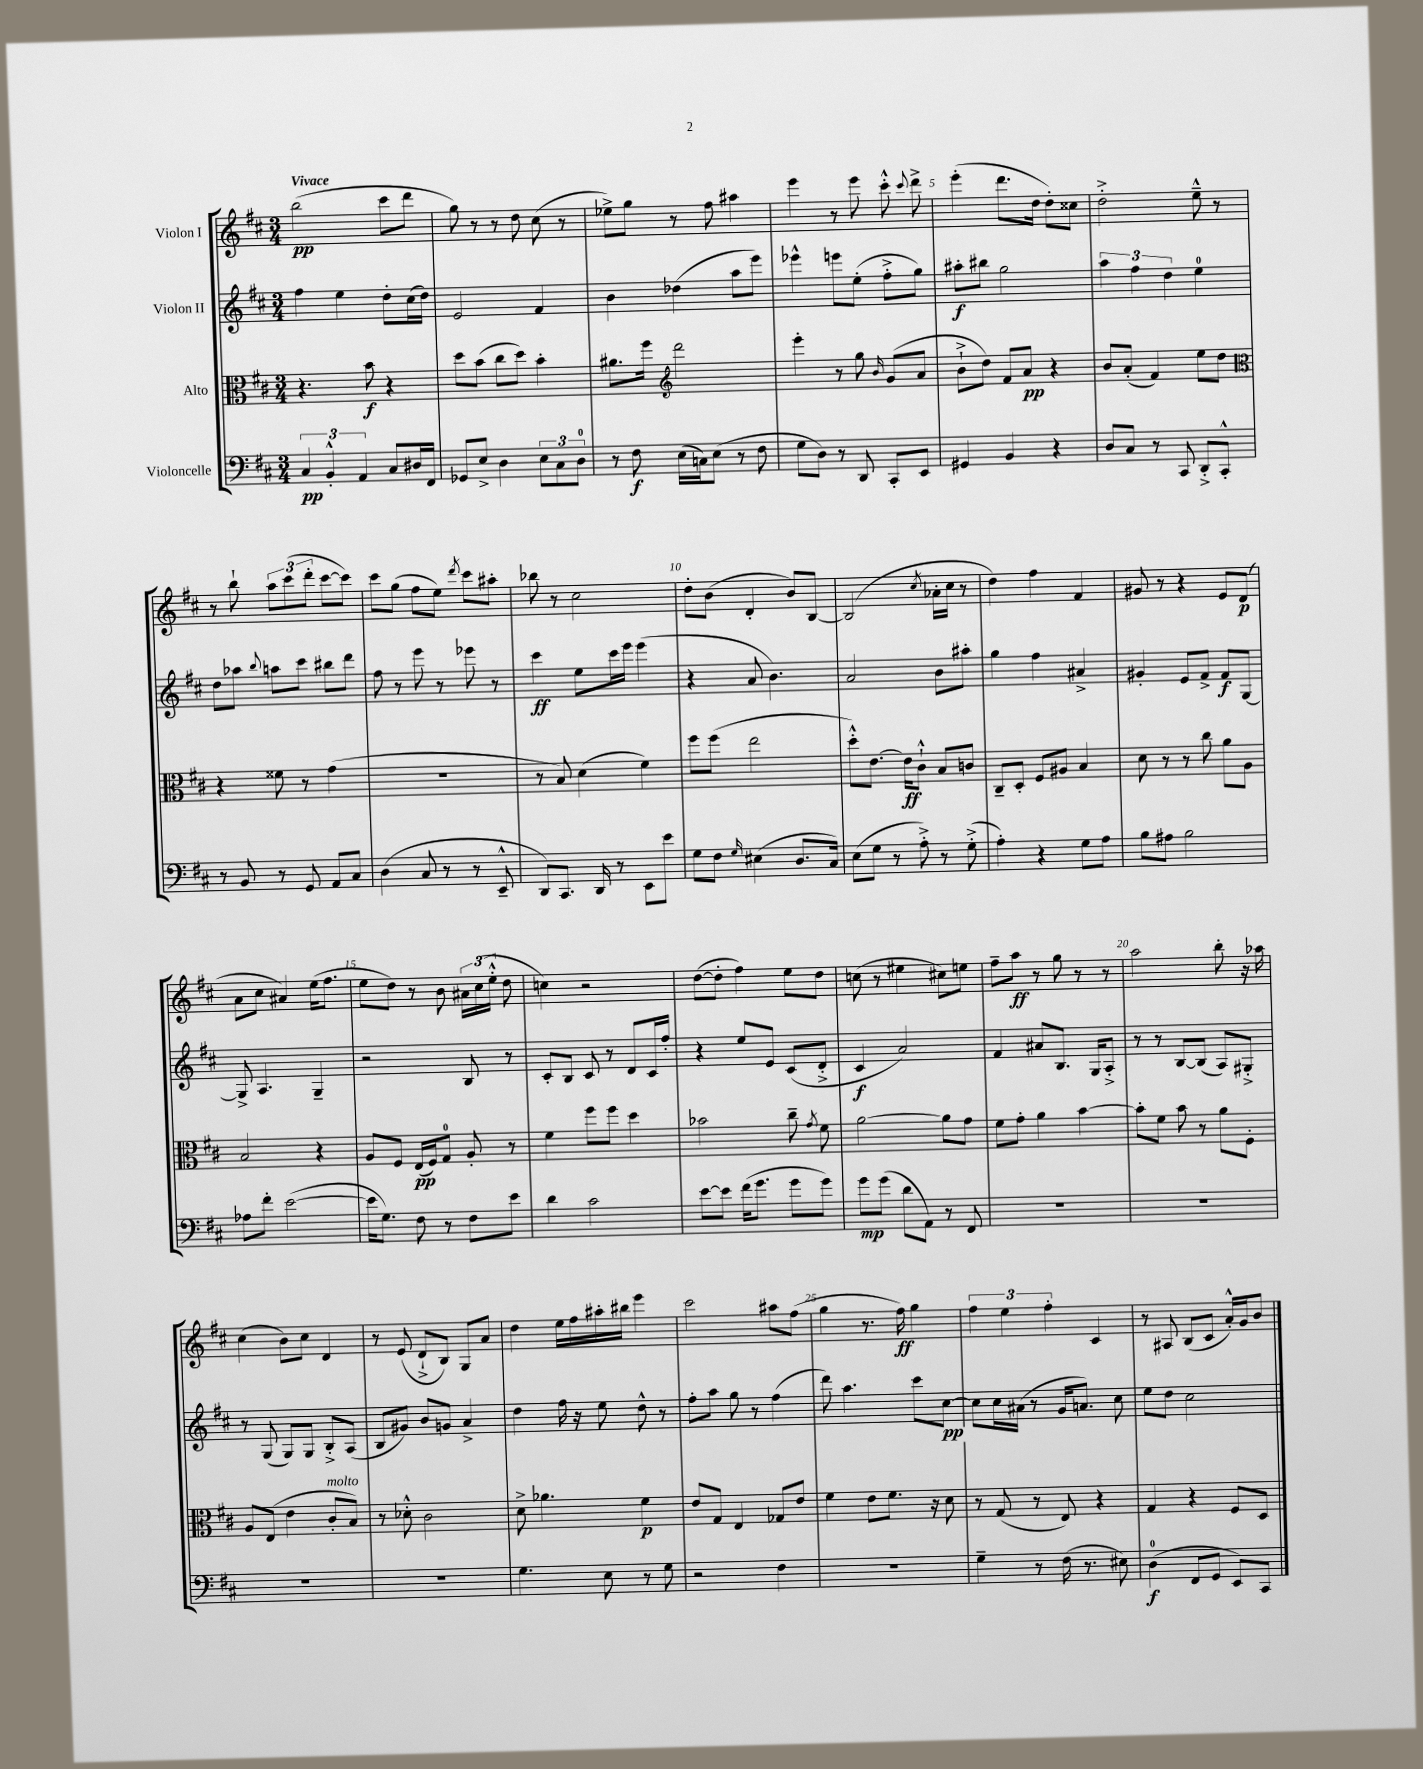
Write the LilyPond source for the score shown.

<<
\new StaffGroup <<
\new Staff = "s0" \with { instrumentName = "Violon I" } {
    \clef treble \key d \major \numericTimeSignature \time 3/4 \tempo "Vivace"
    \autoBeamOff b''2\pp( cis'''8[ d'''8] |
    g''8) r8 r8 d''8 cis''8( r8 |
    ees''8[->) g''8] r8 fis''8 ais''4 |
    e'''4 r8 e'''8 cis'''8-.-^ \appoggiatura { cis'''8 } d'''8-> |
    e'''4-.( d'''8.[ d''16] d''8[-.) cisis''8] |
    d''2-.-> e''8---^ r8 |
    r8 b''8-! \tuplet 3/2 { a''8[ cis'''8( d'''8]-. } cis'''8[~ cis'''8]) |
    cis'''8[ g''8]( fis''8[ e''8]) \acciaccatura { d'''8 } cis'''8[ ais''8]-. |
    bes''8 r8 cis''2 |
    d''8[-. b'8]( d'4-. b'8[) b8]~ |
    b2( \acciaccatura { cis''8 } aes'16[-. cis''16] r8 |
    d''4) fis''4 fis'4 |
    gis'8 r8 r4 e'8[ d'8]\p( |
    a'8[ cis''8] ais'4) e''16[( fis''8.] |
    e''8[ d''8]) r8 b'8 \tuplet 3/2 { ais'16[ cis''16( e''16]-.-^ } d''8 |
    c''4) r2 |
    d''8[~( d''8]-. fis''4) e''8[ d''8] |
    c''8( r8 eis''4 cis''8[) e''8] |
    fis''8[-- a''8]\ff r8 g''8 r8 r8 |
    a''2 b''8-. r16 aes''16 |
    cis''4( b'8[) cis''8] d'4 |
    r8 e'8( d'8[-!-> b8]) g8[ a'8] |
    d''4 e''16[ fis''16 ais''16-. bis''16] e'''4 |
    cis'''2 ais''8[ fis''8]( |
    g''4 r8. fis''16\ff) g''4 |
    \tuplet 3/2 { fis''4 e''4 fis''4-. } cis'4 |
    r8 ais8 b8[( cis'8] a'16[-.-^) g'16 b'8] \bar "|." |
}
\new Staff = "s1" \with { instrumentName = "Violon II" } {
    \clef treble \key d \major \numericTimeSignature \time 3/4
    \autoBeamOff fis''4 e''4 d''8[-. cis''16( d''16]) |
    e'2 fis'4 |
    b'4 des''4( a''8[ e'''8]) |
    ees'''4-^ e'''8[ e''8]-.( fis''8[-.-> g''8]) |
    ais''8[-.\f bis''8] g''2 |
    \tuplet 3/2 { a''4 fis''4 d''4 } e''4-0 |
    d''8[ aes''8] \appoggiatura { b''8 } a''8[ cis'''8] bis''8[ d'''8] |
    fis''8 r8 e'''8 r8 ees'''8 r8 |
    cis'''4\ff e''8[ cis'''16 e'''16] e'''4( |
    r4 a'8 b'4.) |
    a'2 b'8[ ais''8]-. |
    g''4 fis''4 ais'4-> |
    gis'4-. e'8[ fis'8]-> fis'8[\f g8]~ |
    g8-> a4. g4-- |
    r2 b8 r8 |
    cis'8[-. b8] cis'8 r8 d'8[ cis'16 fis''16]-. |
    r4 e''8[ e'8] cis'8[( d'8]-.-> |
    cis'4\f a'2) |
    fis'4 ais'8[ b8.] g16[ a8]-.-> |
    r8 r8 b8[~ b8]( a8[) gis8]-.-> |
    r8 g8( g8[) g8] b8[-.-> a8]( |
    b8[ gis'8]) b'8[ g'8] a'4-> |
    d''4 fis''16 r16 e''8 d''8-^ r8 |
    fis''8[-. a''8] g''8 r8 fis''4( |
    d'''8) a''4. cis'''8[ cis''8]~\pp |
    cis''8[ cis''16 ais'16]( r8 g'16[ a'8.]) cis''8 |
    e''8[ d''8] cis''2 \bar "|." |
}
\new Staff = "s2" \with { instrumentName = "Alto" } {
    \clef alto \key d \major \numericTimeSignature \time 3/4
    \autoBeamOff r4. b'8\f r4 |
    d''8[ b'8]( cis''8[ d''8]) b'4-. |
    ais'8.[ fis''16] \clef treble d'''2 |
    e'''4-. r8 g''8 \grace { b'16 } g'8[( a'8] |
    b'8[-!-> d''8]) fis'8[ a'8]\pp r4 |
    b'8[ a'8]-.( fis'4) e''8[ d''8] |
    \clef alto r4 fisis'8 r8 g'4( |
    R2. |
    r8 b8) d'4( fis'4) |
    fis''8[ fis''8]( e''2 |
    d''8[-.-^) e'8.]~ e'16[\ff cis'8]-!-^ b8[ c'8] |
    cis8[-- d8]-. fis8[ ais8] b4 |
    d'8 r8 r8 cis''8 a'8[ a8] |
    b2 r4 |
    a8[ fis8] e16[\pp( fis16) g8]-0 a8-. r8 |
    fis'4 fis''8[ fis''8] d''4 |
    bes'2 cis''8-- \acciaccatura { g'8 } fis'8 |
    a'2~ a'8[ g'8] |
    fis'8[ g'8]-. a'4 b'4~ |
    b'8[-. fis'8] b'8 r8 a'8[ fis8]-. |
    a8[ e8]( e'4 cis'8[-.^\markup { \italic "molto" } b8]) |
    r8 des'8-.-^ cis'2 |
    d'8-> aes'4. fis'4\p |
    e'8[ g8] e4 ges8[ e'8] |
    fis'4 e'8[ fis'8.] r16 d'8 |
    r8 g8( r8 e8) r4 |
    g4 r4 fis8[ d8] \bar "|." |
}
\new Staff = "s3" \with { instrumentName = "Violoncelle" } {
    \clef bass \key d \major \numericTimeSignature \time 3/4
    \autoBeamOff \tuplet 3/2 { cis4\pp b,4-.-^ a,4 } cis8[ dis16 fis,16] |
    ges,8[ e8]-> d4 \tuplet 3/2 { e8[ cis8 d8]-0 } |
    r8 fis8\f e16[( c16) e8]( r8 fis8 |
    g8[ d8]) r8 d,8 cis,8[-. e,8] |
    gis,4 b,4 r4 |
    d8[ cis8] r8 cis,8 d,8[-.-> cis,8]-.-^ |
    r8 b,8 r8 g,8 a,8[ cis8] |
    d4( cis8 r8 r8 e,8---^ |
    d,8[) cis,8.] d,16 r8 e,8[ e'8] |
    g8[ fis8] \grace { g16 } eis4( d8.[ cis16]) |
    e8[( g8] r8 a8-.->) r8 g8-.->( |
    a4-.) r4 g8[ a8] |
    b8[ ais8] b2 |
    aes8[ fis'8]-. e'2~( |
    e'16[ g8.]) fis8 r8 fis8[ e'8] |
    d'4 cis'2 |
    e'8[~ e'8] fis'16[( g'8.] g'8[ g'8]) |
    g'8[\mp g'8]( d'8[ a,8]) r8 fis,8 |
    R2. |
    R2. |
    R2. |
    R2. |
    g4. e8 r8 g8 |
    r2 fis4 |
    R2. |
    g4-- r8 fis16( r8. eis8) |
    d4-0\f( fis,8[ g,8] e,8[) cis,8] \bar "|." |
}
>>
>>
\layout { \context { \Score \override BarNumber.break-visibility = ##(#f #t #t) barNumberVisibility = #(every-nth-bar-number-visible 5) } }
